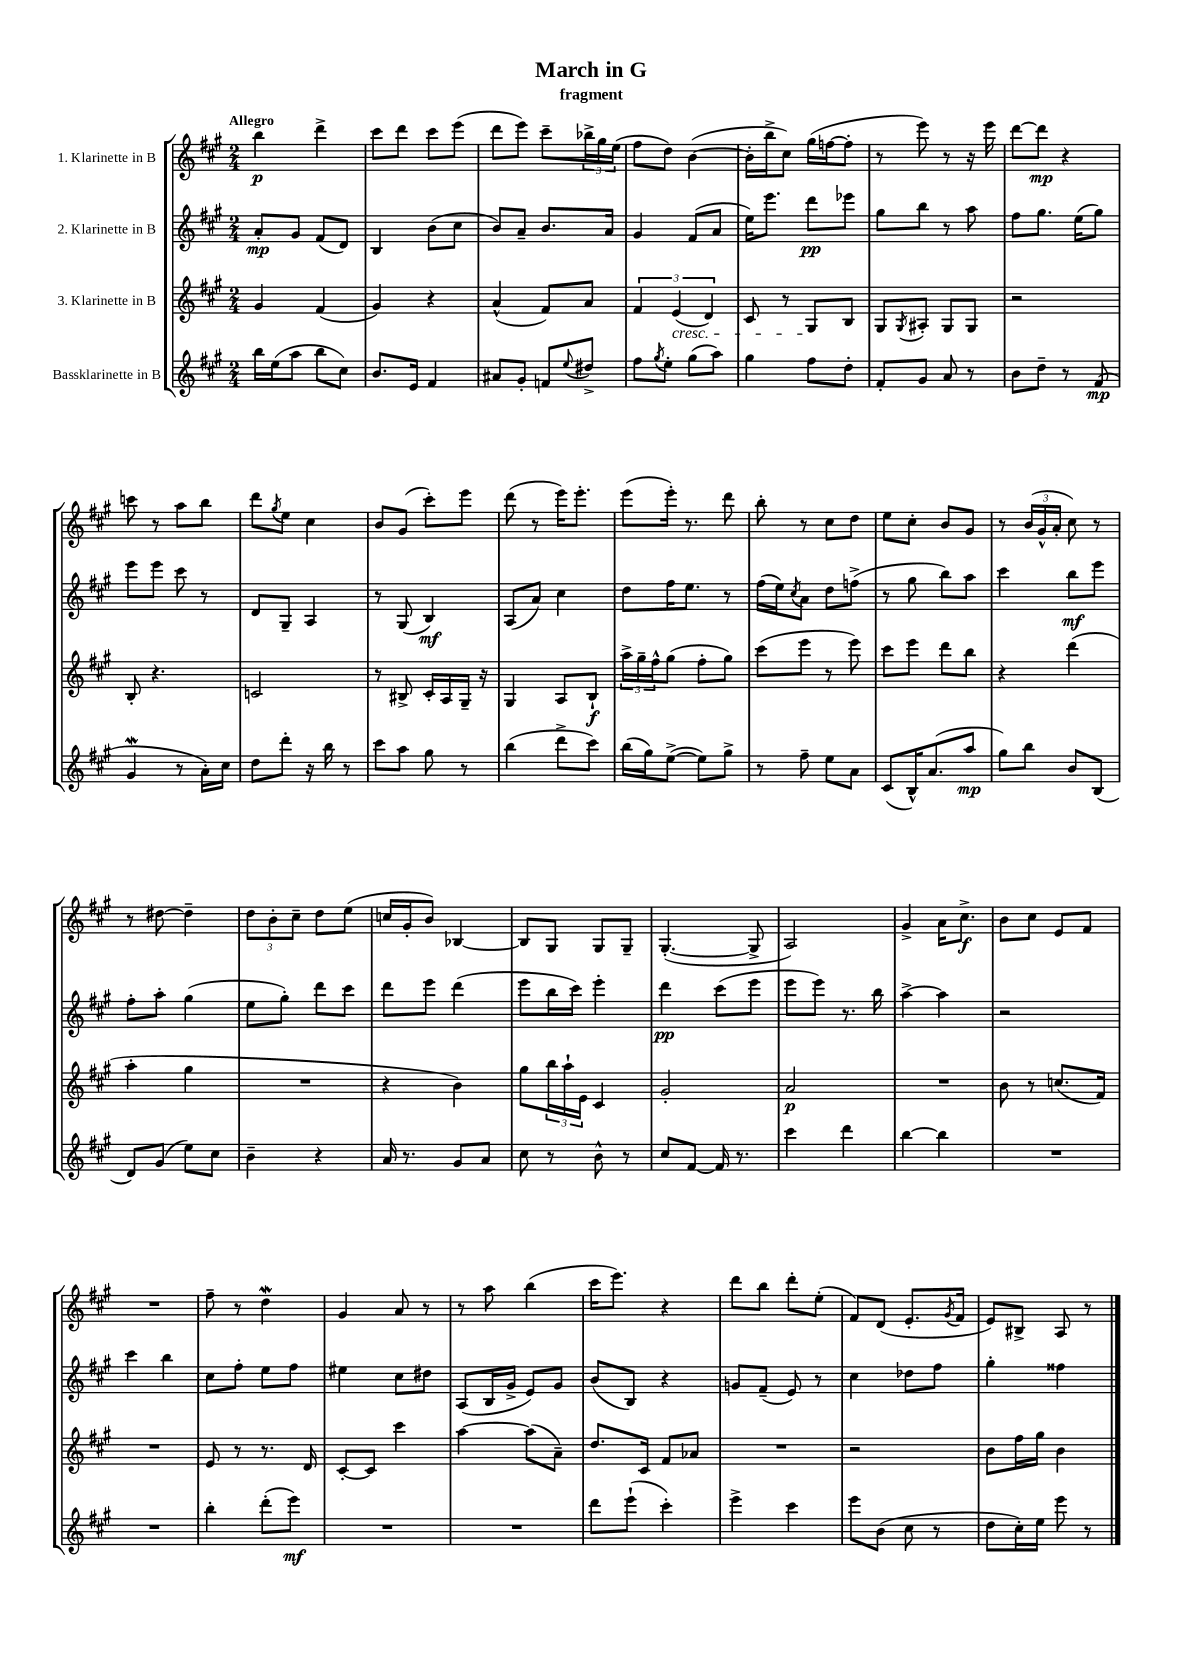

**kern	**dynam	**kern	**dynam	**kern	**dynam	**kern	**dynam
*part4	*part4	*part3	*part3	*part2	*part2	*part1	*part1
*staff4	*staff4	*staff3	*staff3	*staff2	*staff2	*staff1	*staff1
*I"Bassklarinette in B	*	*I"3. Klarinette in B	*	*I"2. Klarinette in B	*	*I"1. Klarinette in B	*
*clefG2	*	*clefG2	*	*clefG2	*	*clefG2	*
*k[f#c#g#]	*	*k[f#c#g#]	*	*k[f#c#g#]	*	*k[f#c#g#]	*
*M2/4	*	*M2/4	*	*M2/4	*	*M2/4	*
=1	=1	=1	=1	=1	=1	=1	=1
!	!	!	!	!	!	!LO:TX:a:B:t=Allegro	!
16bb\LL	.	4g#/	.	8a'/L	mp	4bb\	p
(16ee\J	.	.	.	.	.	.	.
8aa\J	.	.	.	8g#/J	.	.	.
8bb\L	.	(4f#/	.	(8f#/L	.	4ddd^\	.
8cc#\J)	.	.	.	8d/J)	.	.	.
=2	=2	=2	=2	=2	=2	=2	=2
8.b/L	.	4g#/)	.	4B/	.	8ccc#\L	.
.	.	.	.	.	.	8ddd\J	.
16e/Jk	.	.	.	.	.	.	.
4f#/	.	4r	.	(8b\L	.	8ccc#\L	.
.	.	.	.	8cc#\J	.	(8eee\J	.
=3	=3	=3	=3	=3	=3	=3	=3
8a#X/L	.	(4a^^/	.	8b/L)	.	8ddd\L	.
8g#'/J	.	.	.	8a~/J	.	8eee\J)	.
8fn/L	.	8f#/L)	.	8.b/L	.	8ccc#~\L	.
8qqee/	.	.	.	.	.	.	.
8dd#X^/J	.	8a/J	.	.	.	24bb-X^\L	.
.	.	.	.	.	.	24gg#\	.
.	.	.	.	16a/Jk	.	.	.
.	.	.	.	.	.	(24ee\JJ	.
=4	=4	=4	=4	=4	=4	=4	=4
8ff#\L	.	6f#/	.	4g#/	.	8ff#\L	.
8qgg#/	.	.	.	.	.	.	.
8ee'\J	.	.	.	.	.	8dd\J)	.
!	!	!LO:TX:b:i:t=cresc.	!	!	!	!	!
.	.	(6e/	.	.	.	.	.
(8gg#\L	.	.	.	(8f#/L	.	([4b\	.
.	.	6d/)	.	.	.	.	.
8aa\J)	.	.	.	8a/J	.	.	.
=5	=5	=5	=5	=5	=5	=5	=5
4gg#\	.	8c#/	.	16ee\KL)	.	16b'\LL]	.
.	.	.	.	8.eee\J	.	16bb^\J	.
.	.	8r	.	.	.	8cc#\J)	.
8ff#\L	.	8G#/L	.	8ddd\L	pp	(16gg#\LL	.
.	.	.	.	.	.	[16ffn\J	.
8dd'\J	.	8B/J	.	8eee-X\J	.	8ff'\J]	.
=6	=6	=6	=6	=6	=6	=6	=6
8f#'/L	.	8G#/L	.	8gg#\L	.	8r	.
.	.	8qG#/	.	.	.	.	.
8g#/J	.	8A#X'/J	.	8bb\J	.	8eee\)	.
8a/	.	8G#/L	.	8r	.	8r	.
8r	.	8G#/J	.	8aa\	.	16r	.
.	.	.	.	.	.	16eee\	.
=7	=7	=7	=7	=7	=7	=7	=7
8b\L	.	2r	.	8ff#\L	.	[8ddd\L	.
8dd~\J	.	.	.	8.gg#\J	.	8ddd\J]	mp
8r	.	.	.	.	.	4r	.
.	.	.	.	(16ee\KL	.	.	.
(8f#/	mp	.	.	8gg#\J)	.	.	.
!!LO:LB:g=z
=8	=8	=8	=8	=8	=8	=8	=8
4g#W/	.	8B'/	.	8eee\L	.	8cccn\	.
.	.	4.r	.	8eee\J	.	8r	.
8r	.	.	.	8ccc#\	.	8aa\L	.
16a'\LL)	.	.	.	8r	.	8bb\J	.
16cc#\JJ	.	.	.	.	.	.	.
=9	=9	=9	=9	=9	=9	=9	=9
8dd\L	.	2cn/	.	8d/L	.	8ddd\L	.
.	.	.	.	.	.	8qgg#/	.
8ddd'\J	.	.	.	8G#~/J	.	8ee\J	.
16r	.	.	.	4A/	.	4cc#\	.
16bb\	.	.	.	.	.	.	.
8r	.	.	.	.	.	.	.
=10	=10	=10	=10	=10	=10	=10	=10
8ccc#\L	.	8r	.	8r	.	8b/L	.
8aa\J	.	8B#X^/	.	(8G#/	.	(8g#/J	.
8gg#\	.	16c#'/LL	.	4B/)	mf	8ccc#'\L)	.
.	.	16A/	.	.	.	.	.
8r	.	16G#~/JJ	.	.	.	8eee\J	.
.	.	16r	.	.	.	.	.
=11	=11	=11	=11	=11	=11	=11	=11
(4bb\	.	4G#/	.	(8A/L	.	(8ddd\	.
.	.	.	.	8a/J)	.	8r	.
8ddd^\L	.	8A/L	.	4cc#\	.	16eee\KL)	.
.	.	.	.	.	.	8.eee'\J	.
8ccc#\J)	.	8B`/J	f	.	.	.	.
=12	=12	=12	=12	=12	=12	=12	=12
(16bb\LL	.	24aa^\LL	.	8dd\L	.	(8eee\L	.
.	.	24gg#~\	.	.	.	.	.
16gg#\J)	.	.	.	.	.	.	.
.	.	24ff#^^\J	.	.	.	.	.
([8ee^\J	.	(8gg#\J	.	16ff#\K	.	16eee'\Jk)	.
.	.	.	.	8.ee\J	.	8.r	.
8ee\L])	.	8ff#'\L	.	.	.	.	.
8gg#^\J	.	8gg#\J)	.	8r	.	8ddd\	.
=13	=13	=13	=13	=13	=13	=13	=13
8r	.	(8ccc#\L	.	(16ff#\LL	.	8bb'\	.
.	.	.	.	16ee\J)	.	.	.
.	.	.	.	8qcc#/	.	.	.
8ff#~\	.	8eee\J	.	8a\J	.	8r	.
8ee\L	.	8r	.	8dd\L	.	8cc#\L	.
8a\J	.	8eee\)	.	(8ffn^\J	.	8dd\J	.
=14	=14	=14	=14	=14	=14	=14	=14
(8c#/L	.	8ccc#\L	.	8r	.	8ee\L	.
16B^^/K)	.	8eee\J	.	8gg#\	.	8cc#'\J	.
(8.a/	.	.	.	.	.	.	.
.	.	8ddd\L	.	8bb\L)	.	8b/L	.
8aa/J	mp	8bb\J	.	8aa\J	.	8g#/J	.
=15	=15	=15	=15	=15	=15	=15	=15
8gg#\L)	.	4r	.	4ccc#\	.	8r	.
8bb\J	.	.	.	.	.	(24b/LL	.
.	.	.	.	.	.	24g#^^/	.
.	.	.	.	.	.	24a'/JJ	.
8b/L	.	(4ddd\	.	8bb\L	mf	8cc#\)	.
(8B/J	.	.	.	8eee\J	.	8r	.
!!LO:LB:g=z
=16	=16	=16	=16	=16	=16	=16	=16
8d/L)	.	4aa'\	.	8ff#'\L	.	8r	.
(8g#/J	.	.	.	8aa'\J	.	[8dd#X\	.
8ee\L)	.	4gg#\	.	(4gg#\	.	4dd#~\]	.
8cc#\J	.	.	.	.	.	.	.
=17	=17	=17	=17	=17	=17	=17	=17
4b~\	.	2r	.	8ee\L	.	12dd\L	.
.	.	.	.	.	.	12b'\	.
.	.	.	.	8gg#'\J)	.	.	.
.	.	.	.	.	.	12cc#~\J	.
4r	.	.	.	8ddd\L	.	8dd\L	.
.	.	.	.	8ccc#\J	.	(8ee\J	.
=18	=18	=18	=18	=18	=18	=18	=18
16a/	.	4r	.	8ddd\L	.	16ccn/LL	.
8.r	.	.	.	.	.	16g#'/J	.
.	.	.	.	8eee\J	.	8b/J)	.
8g#/L	.	4b\)	.	(4ddd\	.	[4B-X/	.
8a/J	.	.	.	.	.	.	.
=19	=19	=19	=19	=19	=19	=19	=19
8cc#\	.	8gg#\L	.	8eee\L	.	8B-/L]	.
8r	.	24bb\L	.	16bb\L	.	8G#/J	.
.	.	24aa`\	.	.	.	.	.
.	.	.	.	16ccc#\JJ)	.	.	.
.	.	24e\JJ	.	.	.	.	.
8b^^\	.	4c#/	.	4eee'\	.	8G#/L	.
8r	.	.	.	.	.	8G#~/J	.
=20	=20	=20	=20	=20	=20	=20	=20
8cc#/L	.	2g#'/	.	4ddd\	pp	([4.G#'/	.
[8f#/J	.	.	.	.	.	.	.
16f#/]	.	.	.	(8ccc#\L	.	.	.
8.r	.	.	.	.	.	.	.
.	.	.	.	8eee\J	.	8G#^/]	.
=21	=21	=21	=21	=21	=21	=21	=21
4ccc#\	.	2a/	p	8eee\L	.	2A/)	.
.	.	.	.	8eee\J)	.	.	.
4ddd\	.	.	.	8.r	.	.	.
.	.	.	.	16bb\	.	.	.
=22	=22	=22	=22	=22	=22	=22	=22
[4bb\	.	2r	.	[4aa^\	.	4g#^/	.
4bb\]	.	.	.	4aa\]	.	16a\KL	.
.	.	.	.	.	.	8.cc#^\J	f
=23	=23	=23	=23	=23	=23	=23	=23
2r	.	8b\	.	2r	.	8b\L	.
.	.	8r	.	.	.	8cc#\J	.
.	.	(8.ccn/L	.	.	.	8e/L	.
.	.	.	.	.	.	8f#/J	.
.	.	16f#/Jk)	.	.	.	.	.
!!LO:LB:g=z
=24	=24	=24	=24	=24	=24	=24	=24
2r	.	2r	.	4ccc#\	.	2r	.
.	.	.	.	4bb\	.	.	.
=25	=25	=25	=25	=25	=25	=25	=25
4bb'\	.	8e/	.	8cc#\L	.	8ff#~\	.
.	.	8r	.	8ff#'\J	.	8r	.
(8ddd'\L	.	8.r	.	8ee\L	.	4ddw\	.
8eee\J)	mf	.	.	8ff#\J	.	.	.
.	.	16d/	.	.	.	.	.
=26	=26	=26	=26	=26	=26	=26	=26
2r	.	[8c#'/L	.	4ee#X\	.	4g#/	.
.	.	8c#/J]	.	.	.	.	.
.	.	4ccc#\	.	8cc#\L	.	8a/	.
.	.	.	.	8dd#X\J	.	8r	.
=27	=27	=27	=27	=27	=27	=27	=27
2r	.	[4aa\	.	(8A/L	.	8r	.
.	.	.	.	16B/L	.	8aa\	.
.	.	.	.	16g#^/JJ	.	.	.
.	.	(8aa\L]	.	8e/L)	.	(4bb\	.
.	.	8a~\J)	.	8g#/J	.	.	.
=28	=28	=28	=28	=28	=28	=28	=28
8ddd\L	.	8.dd/L	.	(8b/L	.	16ccc#\KL	.
.	.	.	.	.	.	8.eee\J)	.
(8eee`\J	.	.	.	8B/J)	.	.	.
.	.	16c#/Jk	.	.	.	.	.
4ccc#'\)	.	8f#/L	.	4r	.	4r	.
.	.	8a-X/J	.	.	.	.	.
=29	=29	=29	=29	=29	=29	=29	=29
4eee^\	.	2r	.	8gn/L	.	8ddd\L	.
.	.	.	.	(8f#~/J	.	8bb\J	.
4ccc#\	.	.	.	8e/)	.	8ddd'\L	.
.	.	.	.	8r	.	(8ee'\J	.
=30	=30	=30	=30	=30	=30	=30	=30
8eee\L	.	2r	.	4cc#\	.	8f#/L)	.
(8b\J	.	.	.	.	.	(8d/J	.
8cc#\	.	.	.	8dd-X\L	.	8.e'/L	.
8r	.	.	.	8ff#\J	.	.	.
.	.	.	.	.	.	8qg#/	.
.	.	.	.	.	.	16f#/Jk	.
=31	=31	=31	=31	=31	=31	=31	=31
8dd\L	.	8b\L	.	4gg#'\	.	8e/L)	.
16cc#'\L)	.	16ff#\L	.	.	.	8B#X^/J	.
16ee\JJ	.	16gg#\JJ	.	.	.	.	.
8eee\	.	4b\	.	4ff##X\	.	8A/	.
8r	.	.	.	.	.	8r	.
==	==	==	==	==	==	==	==
*-	*-	*-	*-	*-	*-	*-	*-
